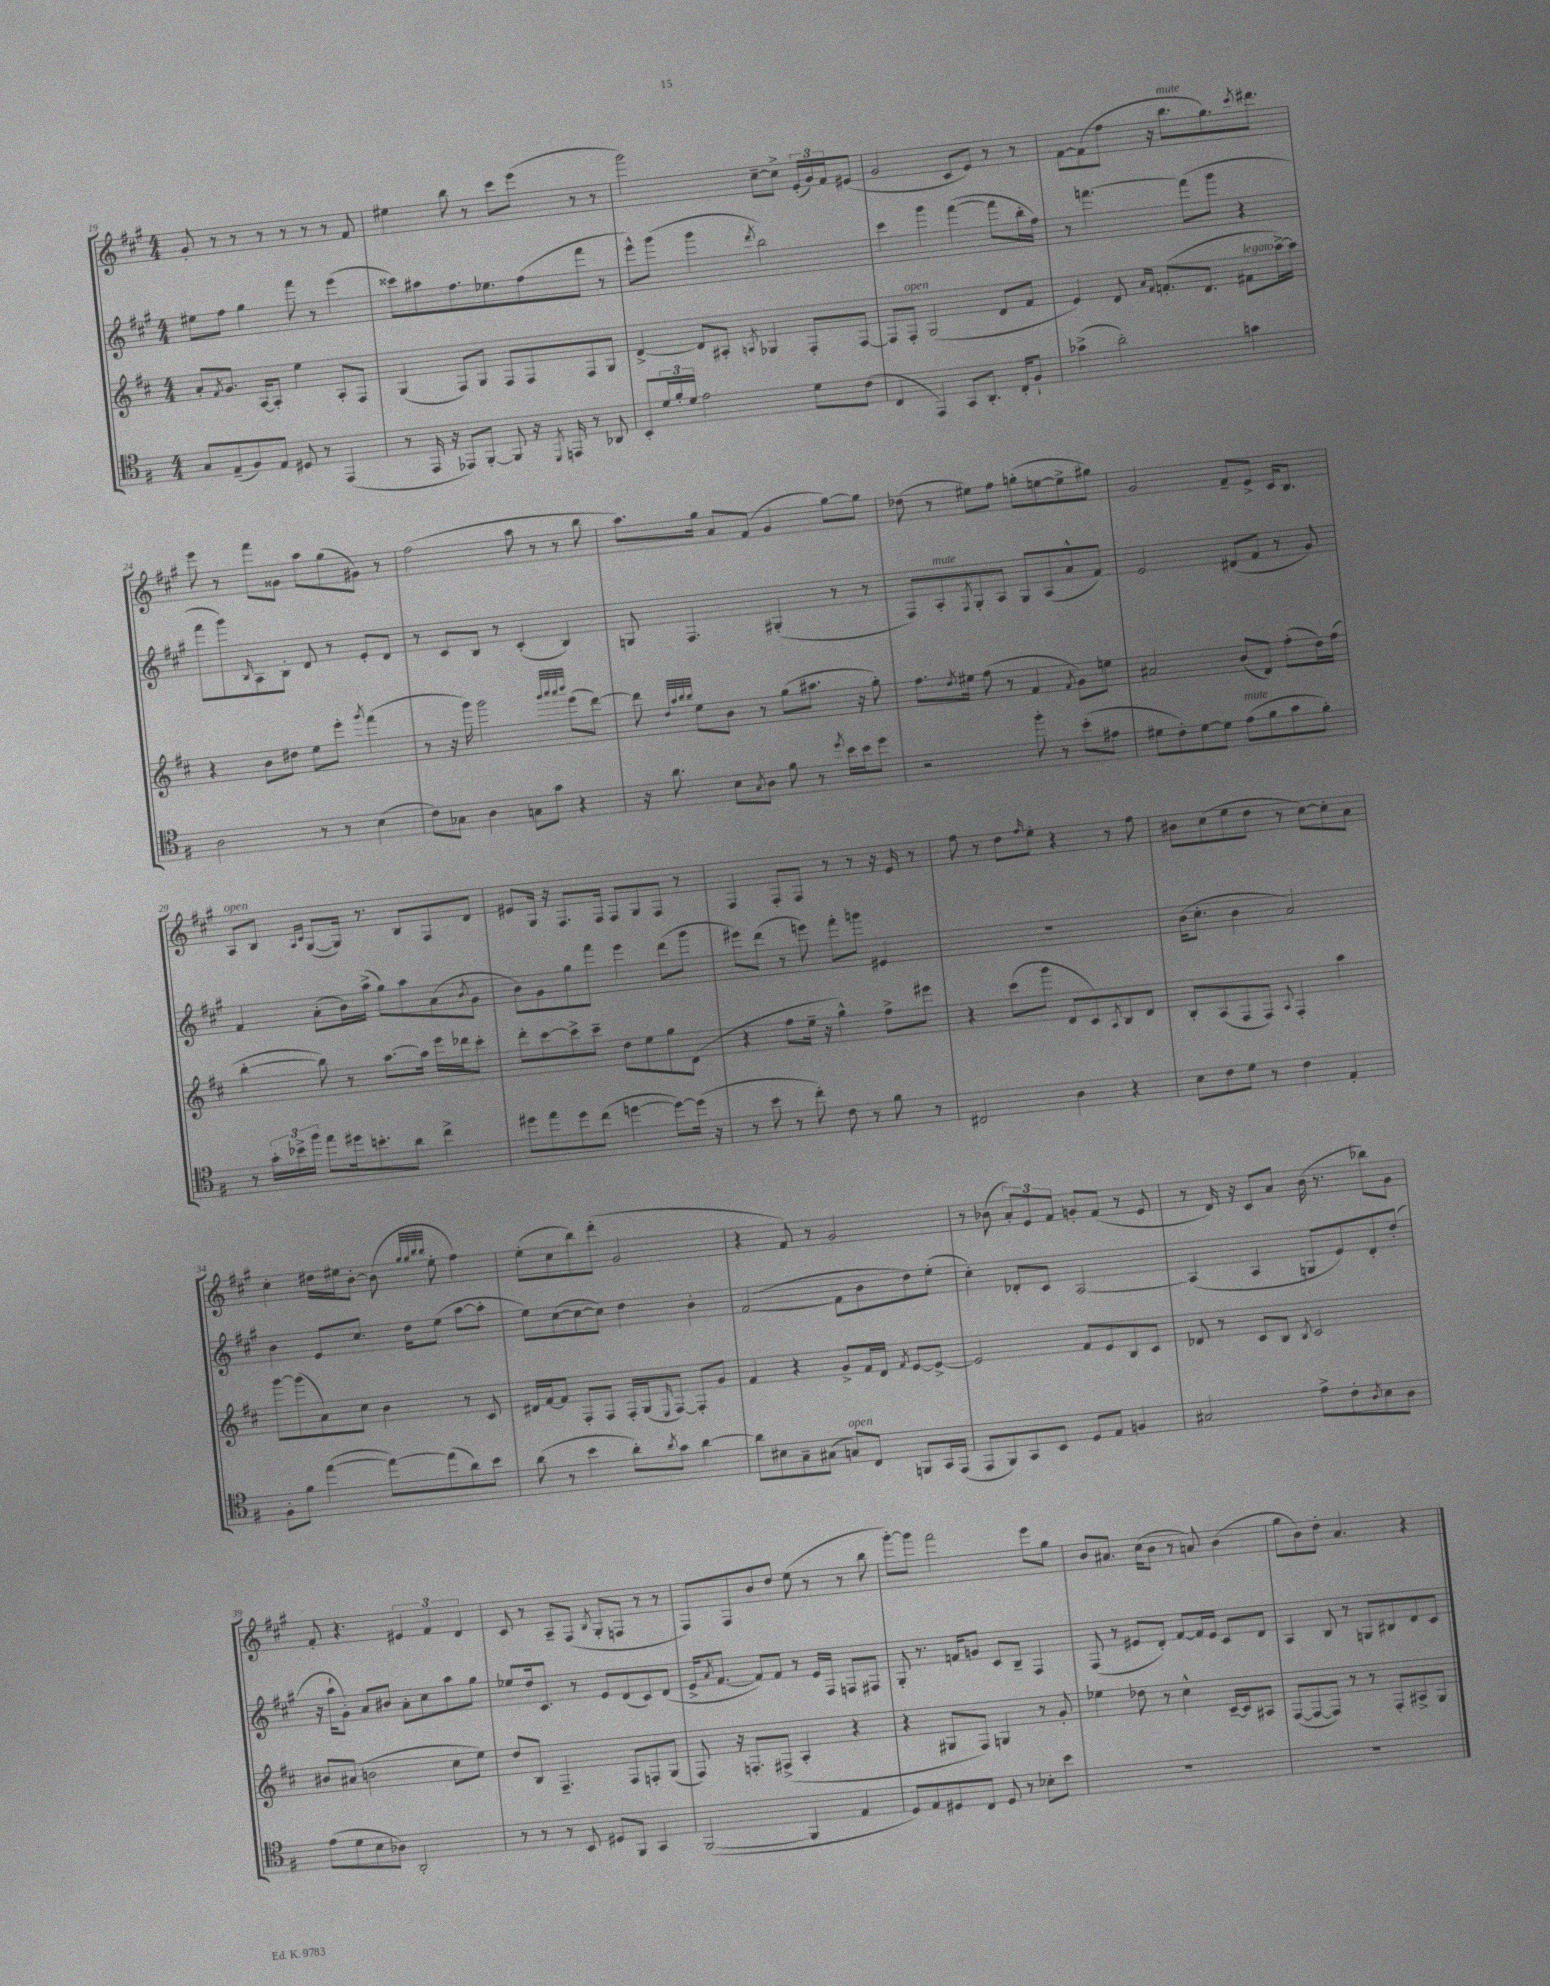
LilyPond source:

<<
\new StaffGroup <<
\new Staff = "s0" {
    \clef treble \key a \major \numericTimeSignature \time 4/4
    gis'8-. r8 r8 r8 r8 r8 r8 fis'8 |
    eis''4 b''8 r8 cis'''8 e'''8( r8 r8 |
    gis'''2) cis''8~-- cis''8-> \tuplet 3/2 { e'16-.( gis'16) fis'16 } eis'8( |
    gis'2 cis'8 e'8) r8 r8 |
    fis'8~ fis'8( fis''8 r16 b''8.^\markup { \italic "mute" } gis''8.) \acciaccatura { cis'''8 } dis'''8. |
    e'''8 r8 fis'''8 gisis'8 a''8 gis''8( gis'8) r8 |
    fis''2( a''8 r8 r8 b''8 |
    a''8.) gis''16 a'8 fis'8( gis'4 gis''8~) gis''8 |
    des''8( r8 eis''8) fis''8 g''8-.( e''8~ e''8-> gis''8) |
    gis'2 fis'8-- e'8-> cis'16 b8. |
    a8^\markup { \italic "open" } b8 \grace { a16 cis'16 } gis8~( gis16) r8. b8 fis8 d'8 |
    eis'8 gis16 r16 fis8. fis16 fis8 gis8 fis8 r8 |
    fis4 fis8-. fis8 r8 r8 r16 e'16 r8 |
    fis''8 r8 d''8 \grace { fis''16 } e''8-. r4 r8 fis''8 |
    bis'8 cis''8( e''8 d''8 r8 cis''8~) cis''8-. a'8 |
    cis''4-. dis''16 eis''16 b'8~-. b'8( \grace { gis''32 gis''32 b''32 b''32 } eis''8-. fis''4) |
    e''8-.( cis''8 b''8) d'''8-.( gis'2 |
    r4 fis'8) r8 gis'2 |
    r8 bes'8( \tuplet 3/2 { a'8-.) e'8 fis'8 } g'8-. fis'8( r8 e'8 |
    r8 d'16) r16 cis'8 a'8 b'16( r8. bes''8) gis'8 |
    fis'8-. r4. \tuplet 3/2 { eis'4 fis'4 d'4 } |
    cis'8 r8 a8-- fis8( \acciaccatura { b8 } gis8-. f8 r8 r8 |
    fis8) fis8 b'8 d''8 e''8( r8 r8 b''8 |
    gis'''8~-.) gis'''8 fis'''2 e'''8 gis''8 |
    b'8 ais'8. cis''16( b'8 r8 a'8) b'4( |
    gis''8 b'8) d''8-. a'4. r4 \bar "|." |
}
\new Staff = "s1" {
    \clef treble \key a \major \numericTimeSignature \time 4/4
    eis''8 fis''8 gis''4 fis'''8 r8 e'''4( |
    cisis'''8) ais''8 fis''8. ees''8. fis''8( fis'''8 r8 |
    e'''8-^) gis'''8( gis'''4 \acciaccatura { d'''8 } b''2) |
    cis'''4 gis'''4 fis'''4~( fis'''8 b''16-. fis''16) |
    r8 f'''4.~ f'''8( gis'''8 r4 |
    fis'''8 gis'''8) \grace { b16 } a8 b8-. d'8 r8 e'8-. d'8 |
    r8 cis'8 b8 r8 cis'4-.( b4) |
    g8 fis4. gis4-.( r8 r8 |
    fis8) a8-.^\markup { \italic "mute" } \acciaccatura { fis8 } gis8-. a8 gis8 a8( a'8-^ fis'8) |
    e'2 dis'8( fis'8 r8 gis'8) |
    fis'4 a'8-.( b'16) a''16->( gis''8) a''8 a'8( \acciaccatura { b'8 } gis'8 |
    b'8) gis'8 gis''8 fis'''8 e'''4 d'''8( gis'''8 |
    eis'''8) d'''8( r8 e'''8) fis'''8-. g'''8 eis'4 |
    R1 |
    b'16( cis''8.-. b'4 a'2) |
    b'4 e'8 cis''8. d''16 e''8( a''8~ a''8-. |
    e''8) cis''8~( cis''8~ cis''8) d''4 b'4-. |
    fis'2~( fis'8 b'8 d''8) e''8-.( |
    cis''4-.) des'8-. cis'8 a2~ |
    a4( a4 g8 e'8) d'8-. d''8-.( |
    r16 a''16-! gis'8-.) a'8 bis'8 a'8-. cis''8 a''8 gis''8 |
    ees''8 d''16 cis'8. r8 e'8 d'8( cis'8) d'8( |
    e'16-> \acciaccatura { a'8 } fis'8.~ fis'8) fis'8 r8 e'16 fis16 f8 fis8 |
    gis8-. r8. f'16 g'8 cis'8 b8-- fis4 |
    fis8( r8 eis'8 d'8-.) fis'8~ fis'16 eis'16 cis'8 d'8 |
    a4 b8 r8 g8 bis8 d'8 cis'8 \bar "|." |
}
\new Staff = "s2" {
    \clef treble \key d \major \numericTimeSignature \time 4/4
    a'8-. \acciaccatura { fis'8 } g'8. a16~ a8-. e''4 a8-. fis8 |
    g4( fis8) g8 fis8 fis8 fis8 g8 |
    d'4~-> d'8 ais8-. \acciaccatura { a8 } ges4 fis8-. fis8~ |
    fis8 fis8-.^\markup { \italic "open" } g2( d'8 fis'8 |
    e'4) d'8 \grace { a'16 fis'16 } f'8.-.( d'8. fis'8^\markup { \italic "legato" } a''16~->) a''16 |
    r4 b'8 dis''8 e''8 e'''8-. \acciaccatura { g'''8 } fis'''4( |
    r8 r16 g'''16) g'''2 \grace { g'''32 a'''32 a'''32 b'''32 } e'''8( d'''8~) |
    d'''8 \grace { d''32 a''32 b''32 b''32 } e''8 b'8 r8 g''8( ais''8. r16 g''8-.) |
    fis''8. \acciaccatura { d''8 } eis''16 fis''8( r8 fis'4 \acciaccatura { fis'8 } g'8) e''8 |
    ais'2 b'8( d'8) fis''8-.( d''16) fis''16( |
    b''4~-. b''8) r8 a''8.~ a''16 e'''16 des'''16 cis'''8-. |
    d'''8-. cis'''8~ cis'''8-> cis'''8-- d''8 e''8 g''8 d'8( |
    r4 fis''8 e''16-- r16 g''4-^) fis''8-> eis'''8 |
    r4 cis'''8( g'''8 d'8 cis'8) \acciaccatura { a8 } b8 d'8 |
    b8-. a8( fis8 fis8) \appoggiatura { a8 } fis4-. a''4 |
    g'''8~ g'''8( a'8) cis''8 b'4 r8 cis'8 |
    dis'16 fis'16~ fis'8 fis8-. fis8 fis16-. g16( \grace { e16 } fis8~) fis8-. g'8 |
    fis'4 r4 g'8-> fis'16 d'16 \acciaccatura { fis'8 } e'8~ e'8~-> |
    e'2 fis'8 e'8 b8 cis'8 |
    des'8 r8 cis'8 b8 \acciaccatura { b8 } cis'2 |
    bis'8 ais'8( b'2 cis''8 e''8) |
    d''8 b8 fis4.-- fis8 f8-. g8( |
    fis8) r16 f8.-. fis8->( a4-. r4 |
    r4 gis8 fis8) g4 r8 g'8-. |
    ees''4 des''8 r8 cis''4-^ cis'16~-- cis'16 ais8 |
    fis8~( fis8~ fis8) r8 r8 fis8-. ais8-> g8 \bar "|." |
}
\new Staff = "s3" {
    \clef tenor \key g \major \numericTimeSignature \time 4/4
    g8 e8--( fis8) e8 dis8 r8 e,4( |
    r8 e,16 r16 ees,8) fis,8~-. fis,8 r16 \acciaccatura { d,8 } e,16 r8 aes,8 |
    b,8-. \tuplet 3/2 { d'16 fis'16-. d'16 } e'2 d'8 c'8( |
    c4 e,4) g,8 a,8.-. c16-. fis8-! |
    ges'4->( a'2-.) g'4 |
    a2 r8 r8 b4( |
    c'8) ges8 a4 g8 g'8 r4 |
    r16 a'8. b8 \acciaccatura { g8 } a8 fis'8 r8 \acciaccatura { d''8 } b'16 b'16 d''8 |
    r2 fis''8-. r8 b'8-.( eis'8 |
    dis'8 c'8-.) dis'8~ dis'8 e'8^\markup { \italic "mute" }( fis'8 g'8 fis'8-.) |
    r8 \tuplet 3/2 { g'16-. bes'16-> fis''16 } e''8 dis''16 b'8.-. a'8 c''4-> |
    dis''8 e''8 dis''8 c''8( d''4~ d''8~) d''16( r16 |
    r8 b'8 r8 c''8-.) c'8 r8 fis'8 r8 |
    cis2 a4 r4 |
    b8 c'8 d'8 r8 c'4 e4-. |
    fis8-. fis'8 e''4~( e''8~) e''8( a'8) b'8 |
    a'8( r8 b'4 a'8-.) \acciaccatura { a'8 } g'8 a'4~ |
    a'8 bis8 g8-- gis8( g8^\markup { \italic "open" }) c8 f,8 g,16 e,16( |
    e,8 fis,8) g,8 b,8 d8 e8 f4 |
    gis2 e'8-> c'8-. \acciaccatura { a8 } b8 a8 |
    e'8( d'8 b8 aes8) a,2-. |
    r8 r8 r8 b,8 dis8 fis,8 g,4 |
    fis,2~( fis,4 e4 |
    d8) e8 dis8 c8 dis8 r8 bes8-. b'8 |
    R1 |
    R1 \bar "|." |
}
>>
>>
\layout { \context { \Score currentBarNumber = #19 } }
